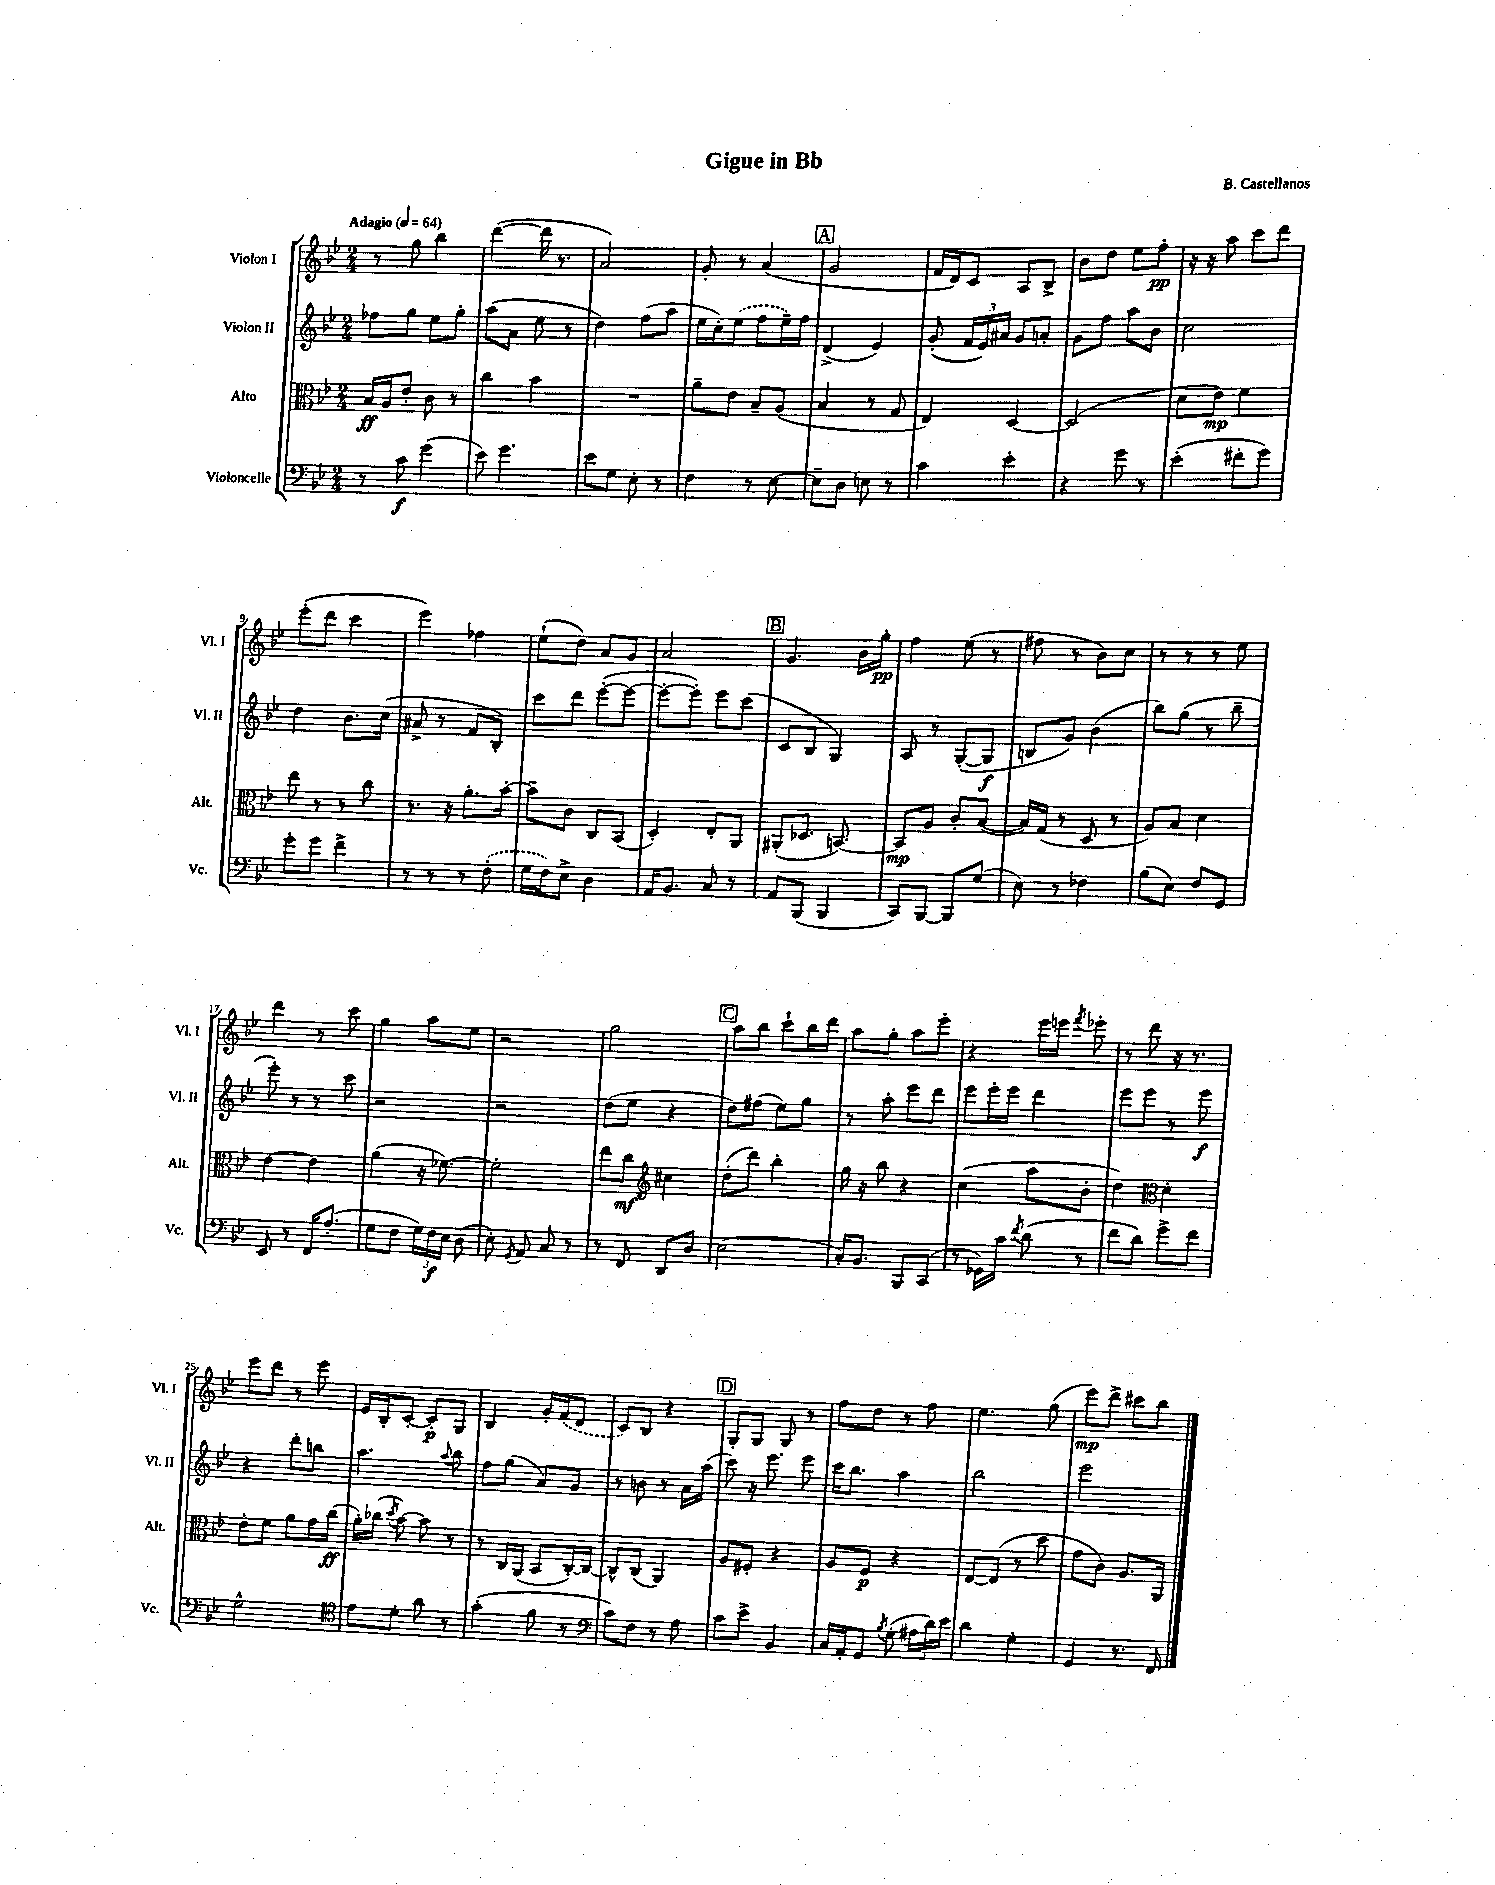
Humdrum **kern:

**kern	**dynam	**kern	**dynam	**kern	**dynam	**kern	**dynam
*part4	*part4	*part3	*part3	*part2	*part2	*part1	*part1
*staff4	*staff4	*staff3	*staff3	*staff2	*staff2	*staff1	*staff1
*I"Violoncelle	*	*I"Alto	*	*I"Violon II	*	*I"Violon I	*
*I'Vc.	*	*I'Alt.	*	*I'Vl. II	*	*I'Vl. I	*
*clefF4	*	*clefC3	*	*clefG2	*	*clefG2	*
*k[b-e-]	*	*k[b-e-]	*	*k[b-e-]	*	*k[b-e-]	*
*M2/4	*	*M2/4	*	*M2/4	*	*M2/4	*
*MM64	*	*MM64	*	*MM64	*	*MM64	*
=1	=1	=1	=1	=1	=1	=1	=1
!	!	!	!	!	!	!LO:TX:a:B:t=Adagio	!
8r	.	16B-/LL	ff	8ff-X\L	.	8r	.
.	.	16A/J	.	.	.	.	.
8c\	f	8e-'/J	.	8gg\J	.	8gg\	.
(4g\	.	8c\	.	8ee-\L	.	4bb-\	.
.	.	8r	.	8gg'\J	.	.	.
=2	=2	=2	=2	=2	=2	=2	=2
8e-\)	.	4cc\	.	(8aa\L	.	([4ddd\	.
4.g\	.	.	.	8a\J	.	.	.
.	.	4b-\	.	8ee-\	.	16ddd\]	.
.	.	.	.	.	.	8.r	.
.	.	.	.	8r	.	.	.
=3	=3	=3	=3	=3	=3	=3	=3
8e-\L	.	2r	.	4dd\)	.	2a/)	.
8G\J	.	.	.	.	.	.	.
8E-'\	.	.	.	(8ff\L	.	.	.
8r	.	.	.	8aa\J	.	.	.
=4	=4	=4	=4	=4	=4	=4	=4
4F\	.	8a~\L	.	16ee-\LL	.	8g'/	.
.	.	.	.	16cc'\J)	.	.	.
.	.	8e-\J	.	(8ee-\J	.	8r	.
8r	.	8B-~/L	.	8ff\L	.	(4a/	.
[8E-\	.	(8A/J	.	16ee-~\L)	.	.	.
.	.	.	.	16ff\JJ	.	.	.
!!LO:REH:place=s1:t=A
=5	=5	=5	=5	=5	=5	=5	=5
8E-~\L]	.	4B-/	.	(4d^/	.	2g/	.
8D\J	.	.	.	.	.	.	.
8En\	.	8r	.	4e-/)	.	.	.
8r	.	8G/	.	.	.	.	.
=6	=6	=6	=6	=6	=6	=6	=6
4c\	.	4E-/)	.	(8g'/	.	16f/LL	.
.	.	.	.	.	.	16d/J)	.
.	.	.	.	24f/LL	.	8c/J	.
.	.	.	.	24e-/)	.	.	.
.	.	.	.	24a#X/JJ	.	.	.
4e-'\	.	[4D/	.	8g/L	.	8A/L	.
.	.	.	.	8an'/J	.	8B-^/J	.
=7	=7	=7	=7	=7	=7	=7	=7
4r	.	(2D/]	.	8g\L	.	8b-\L	.
.	.	.	.	8ff\J	.	8dd\J	.
8g\	.	.	.	8aa\L	.	8ee-\L	.
8r	.	.	.	8b-\J	.	8ff'\J	pp
=8	=8	=8	=8	=8	=8	=8	=8
(4e-'\	.	8d\L	.	2cc\	.	16r	.
.	.	.	.	.	.	16r	.
.	.	8e-\J)	mp	.	.	8aa\	.
8f#X'\L	.	4f\	.	.	.	8ccc\L	.
8g\J)	.	.	.	.	.	8ddd\J	.
!!LO:LB:g=z
=9	=9	=9	=9	=9	=9	=9	=9
8g'\L	.	8ee-\	.	4dd\	.	(8eee-'\L	.
8g\J	.	8r	.	.	.	8ddd\J	.
4f^\	.	8r	.	8.b-\L	.	4ccc\	.
.	.	8cc\	.	.	.	.	.
.	.	.	.	(16cc\Jk	.	.	.
=10	=10	=10	=10	=10	=10	=10	=10
8r	.	8.r	.	8a#X^/	.	4eee-\)	.
8r	.	.	.	8r	.	.	.
.	.	16r	.	.	.	.	.
8r	.	8.a'\L	.	8f/L	.	4ff-X\	.
(8F'\	.	.	.	8B-'/J)	.	.	.
.	.	[16b-'\Jk	.	.	.	.	.
=11	=11	=11	=11	=11	=11	=11	=11
16G\LL	.	8b-~\L]	.	8ccc\L	.	(8ee-`\L	.
16F\J)	.	.	.	.	.	.	.
8E-^\J	.	8c\J	.	8ddd\J	.	8dd\J)	.
4D\	.	8C/L	.	([8eee-'\L	.	8a/L	.
.	.	(8BB-/J	.	8eee-\J_	.	8g/J	.
=12	=12	=12	=12	=12	=12	=12	=12
16AA/KL	.	4D'/)	.	8eee-'\L_	.	2a/	.
8.BB-/J	.	.	.	.	.	.	.
.	.	.	.	8eee-'\J])	.	.	.
8C/	.	8E-'/L	.	8eee-\L	.	.	.
8r	.	8AA/J	.	(8ccc\J	.	.	.
!!LO:REH:place=s1:t=B
=13	=13	=13	=13	=13	=13	=13	=13
8AA/L	.	(8AA#X'/L	.	8c/L	.	4.g/	.
(8BBB-/J	.	8.D-X/J	.	8B-/J	.	.	.
4BBB-/	.	.	.	4G/)	.	.	.
.	.	[8.BBn/)	.	.	.	.	.
.	.	.	.	.	.	16b-\LL	.
.	.	.	.	.	.	16gg'\JJ	pp
=14	=14	=14	=14	=14	=14	=14	=14
8CC/L)	.	8BB/L]	mp	8A/	.	4ff\	.
[8BBB-/J	.	8A/J	.	8r	.	.	.
8BBB-/L]	.	8c'/L	.	([8G'/L	.	(8ee-\	.
(8G/J	.	([8B-/J	.	8G/J]	f	8r	.
=15	=15	=15	=15	=15	=15	=15	=15
8E-\)	.	16B-/LL])	.	8Bn/L	.	8ff#X\	.
.	.	(16G/JJ	.	.	.	.	.
8r	.	8r	.	8g/J)	.	8r	.
4F-X\	.	8D/	.	(4b-\	.	8b-\L)	.
.	.	8r	.	.	.	8cc\J	.
=16	=16	=16	=16	=16	=16	=16	=16
(8B-\L	.	8A/L)	.	8bb-\L)	.	8r	.
8E-\J)	.	8B-/J	.	(8gg\J	.	8r	.
8F/L	.	4d\	.	8r	.	8r	.
8GG/J	.	.	.	8bb-~\	.	8ee-\	.
!!LO:LB:g=z
=17	=17	=17	=17	=17	=17	=17	=17
8EE-/	.	[4e-\	.	8eee-'\)	.	4ddd\	.
8r	.	.	.	8r	.	.	.
16FF/KL	.	4e-\]	.	8r	.	8r	.
(8.A'/J	.	.	.	.	.	.	.
.	.	.	.	8ccc\	.	8ccc\	.
=18	=18	=18	=18	=18	=18	=18	=18
8G\L	.	(4a\	.	2r	.	4gg\	.
8F\J	.	.	.	.	.	.	.
24G\LL)	.	16r	.	.	.	8aa\L	.
24F\	f	.	.	.	.	.	.
.	.	[8.f-X\)	.	.	.	.	.
24E-\JJ	.	.	.	.	.	.	.
(8D\	.	.	.	.	.	8ee-\J	.
=19	=19	=19	=19	=19	=19	=19	=19
8E-'\)	.	2f-'\]	.	2r	.	2r	.
8qGG/	.	.	.	.	.	.	.
8AA/	.	.	.	.	.	.	.
8C/	.	.	.	.	.	.	.
8r	.	.	.	.	.	.	.
=20	=20	=20	=20	=20	=20	=20	=20
8r	.	8ee-\L	.	(8dd\L	.	2gg\	.
8FF/	.	8cc\J	mf	8ee-\J	.	.	.
*	*	*clefG2	*	*	*	*	*
8DD/L	.	4cc#X\	.	4r	.	.	.
8D/J	.	.	.	.	.	.	.
!!LO:REH:place=s1:t=C
=21	=21	=21	=21	=21	=21	=21	=21
(2E-\	.	(8dd'\L	.	8dd\L)	.	8aa\L	.
.	.	8ddd\J)	.	(8ff#X\J	.	8bb-\J	.
.	.	4bb-'\	.	8ee-\L)	.	8ccc`\L	.
.	.	.	.	8gg\J	.	16bb-\L	.
.	.	.	.	.	.	16ddd\JJ	.
=22	=22	=22	=22	=22	=22	=22	=22
16C'/KL)	.	16gg\	.	8r	.	8aa\L	.
8.BB-/J	.	16r	.	.	.	.	.
.	.	8bb-\	.	8aa'\	.	8gg'\J	.
8BBB-/L	.	4r	.	8eee-\L	.	8aa\L	.
(8CC/J	.	.	.	8ddd\J	.	8eee-'\J	.
=23	=23	=23	=23	=23	=23	=23	=23
8r	.	(4cc\	.	8eee-\L	.	4r	.
16GG-X\LL)	.	.	.	16eee-'\L	.	.	.
16c\JJ	.	.	.	16eee-\JJ	.	.	.
8qf/	.	.	.	.	.	.	.
(8d\	.	8aa\L	.	4ddd\	.	16eee-\LL	.
.	.	.	.	.	.	16eeen\JJ	.
.	.	.	.	.	.	8qfff/	.
8r	.	8b-'\J	.	.	.	8eee-X'\	.
=24	=24	=24	=24	=24	=24	=24	=24
8f\L	.	4dd\)	.	8eee-\L	.	8r	.
8d\J)	.	.	.	8eee-\J	.	8ddd\	.
*	*	*clefC3	*	*	*	*	*
8g^\L	.	4d'\	.	8r	.	16r	.
.	.	.	.	.	.	8.r	.
8f\J	.	.	.	8eee-\	f	.	.
!!LO:LB:g=z
=25	=25	=25	=25	=25	=25	=25	=25
2G^^\	.	8e-'\L	.	4r	.	8eee-\L	.
.	.	8f\J	.	.	.	8ddd\J	.
.	.	8a\L	.	8ddd'\L	.	8r	.
.	.	16g\L	.	8bbn\J	.	8eee-\	.
.	.	(16cc\JJ	ff	.	.	.	.
=26	=26	=26	=26	=26	=26	=26	=26
*clefC4	*	*	*	*	*	*	*
8e-\L	.	16a'\LL)	.	4.aa\	.	16e-/LL	.
.	.	(16cc-X\JJ	.	.	.	16B-'/J	.
.	.	8qdd/	.	.	.	.	.
8d'\J	.	[8b-\)	.	.	.	[8c'/J	.
8a\	.	8b-\]	.	.	.	8c'/L]	p
.	.	.	.	8qqaa/	.	.	.
8r	.	8r	.	8bb-\	.	8G/J	.
=27	=27	=27	=27	=27	=27	=27	=27
(4g'\	.	8r	.	8ff\L	.	4B-/	.
.	.	16C/LL	.	(8gg\J	.	.	.
.	.	(16AA/JJ	.	.	.	.	.
8f\	.	8BB-/L	.	8a/L)	.	16g'/LL	.
.	.	.	.	.	.	(16f/J	.
8r	.	[16C'/L)	.	8g/J	.	8d/J	.
.	.	16C/JJ_	.	.	.	.	.
=28	=28	=28	=28	=28	=28	=28	=28
*clefF4	*	*	*	*	*	*	*
8c\L)	.	8C^^/L]	.	8r	.	8c/L)	.
8F\J	.	(8C/J	.	8bn\	.	8B-/J	.
8r	.	4AA/)	.	8r	.	4r	.
8A\	.	.	.	16a\LL	.	.	.
.	.	.	.	(16aa\JJ	.	.	.
!!LO:REH:place=s1:t=D
=29	=29	=29	=29	=29	=29	=29	=29
8c\L	.	8A/L	.	8ccc\)	.	8G'/L	.
8e-^\J	.	8F#X'/J	.	16r	.	8G/J	.
.	.	.	.	8.eee-\	.	.	.
4BB-/	.	4r	.	.	.	8G/	.
.	.	.	.	8eee-\	.	8r	.
=30	=30	=30	=30	=30	=30	=30	=30
16C/LL	.	8A/L	.	16ccc\KL	.	8ff\L	.
16AA'/J	.	.	.	8.bb-\J	.	.	.
8GG/J	.	8F/J	p	.	.	8dd\J	.
8qB-/	.	.	.	.	.	.	.
(8G'\	.	4r	.	4aa\	.	8r	.
24A#X\LL	.	.	.	.	.	8ff\	.
24d\)	.	.	.	.	.	.	.
24e-\JJ	.	.	.	.	.	.	.
=31	=31	=31	=31	=31	=31	=31	=31
4d\	.	[8E-/L	.	2bb-\	.	4.ee-\	.
.	.	(8E-/J]	.	.	.	.	.
4G'\	.	8r	.	.	.	.	.
.	.	8dd\	.	.	.	(8gg\	.
=32	=32	=32	=32	=32	=32	=32	=32
4GG/	.	8g\L	.	2eee-\	.	8eee-\L)	mp
.	.	8c\J)	.	.	.	8ddd^\J	.
8.r	.	8.A/L	.	.	.	8ccc#X\L	.
.	.	.	.	.	.	8bb-\J	.
16FF/	.	16AA/Jk	.	.	.	.	.
==	==	==	==	==	==	==	==
*-	*-	*-	*-	*-	*-	*-	*-
